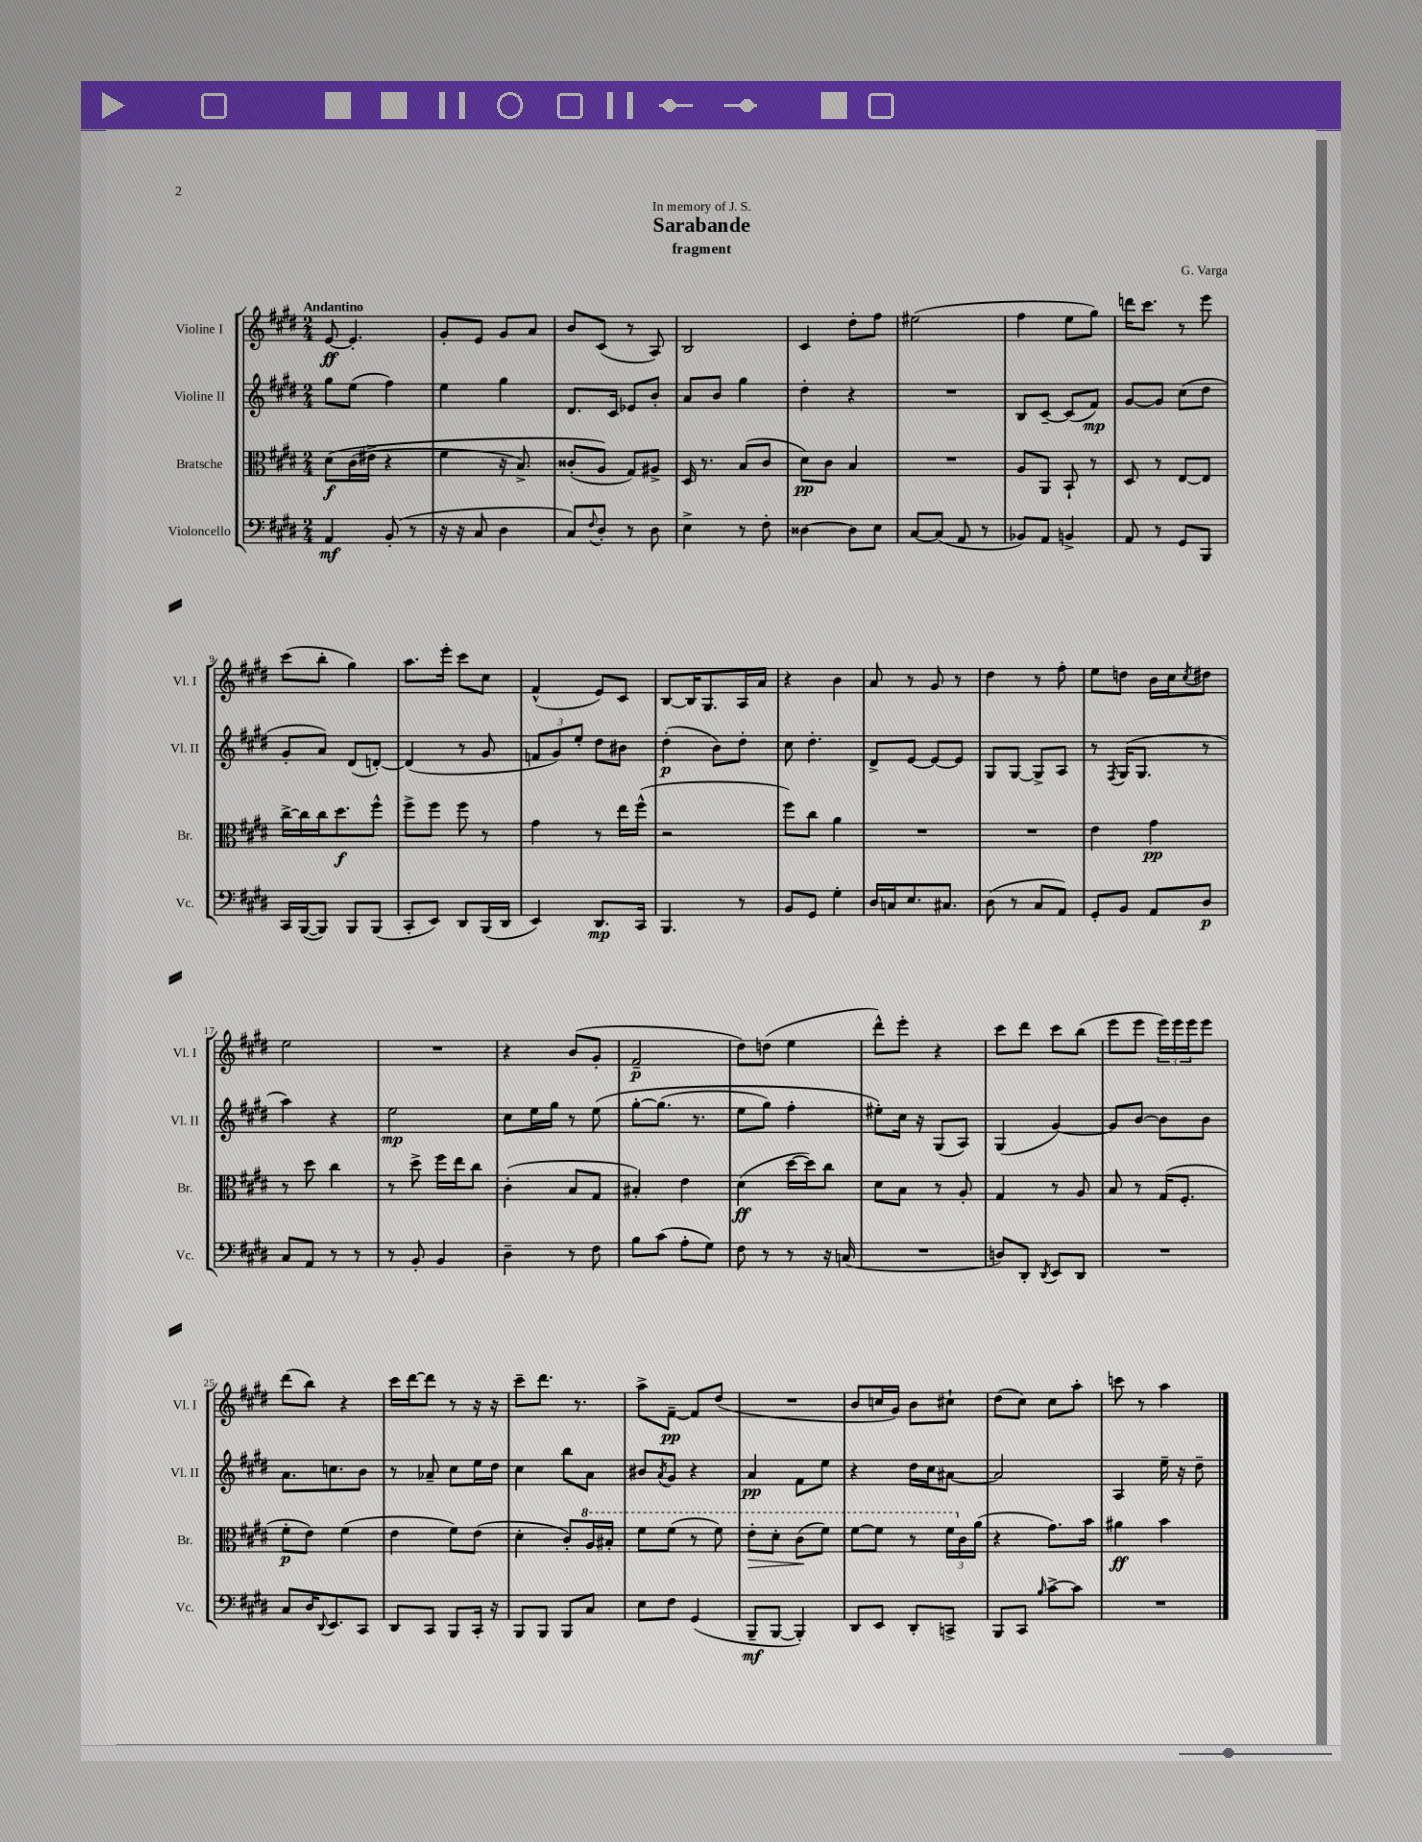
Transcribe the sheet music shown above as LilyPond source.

\header { title = "Sarabande" composer = "G. Varga" subtitle = "fragment" dedication = "In memory of J. S." }
<<
\new StaffGroup <<
\new Staff = "s0" \with { instrumentName = "Violine I" shortInstrumentName = "Vl. I" } {
    \clef treble \key e \major \numericTimeSignature \time 2/4 \tempo "Andantino"
    e'8~\ff e'4.-. |
    gis'8-. e'8 gis'8 a'8 |
    b'8 cis'8( r8 a8) |
    b2 |
    cis'4 dis''8-. fis''8 |
    eis''2( |
    fis''4 e''8 gis''8) |
    d'''16 cis'''8. r8 e'''8 |
    cis'''8( b''8-. gis''4) |
    a''8. e'''16-. cis'''8 cis''8 |
    fis'4-^( e'8) cis'8 |
    b8~ b16 gis8. a16 a'16 |
    r4 b'4 |
    a'8 r8 gis'8 r8 |
    dis''4 r8 fis''8-. |
    e''8 d''8 b'16 cis''16 \acciaccatura { cis''8 } dis''8 |
    e''2 |
    R2 |
    r4 b'8( gis'8-. |
    fis'2--\p |
    dis''8) d''8( e''4 |
    dis'''8-^) e'''8-. r4 |
    cis'''8 dis'''8 cis'''8 b''8( |
    e'''8 e'''8 \tuplet 3/2 { e'''16) e'''16 e'''16 } e'''8 |
    dis'''8( b''8) r4 |
    cis'''16 dis'''16~ dis'''8 r8 r16 r16 |
    cis'''8-- dis'''8. r8. |
    a''8-> fis'8~--\pp fis'8 dis''8( |
    R2 |
    b'8 c''16 gis'16) b'8 cis''8-! |
    dis''8( cis''8) cis''8 a''8-. |
    c'''8 r8 a''4 \bar "|." |
}
\new Staff = "s1" \with { instrumentName = "Violine II" shortInstrumentName = "Vl. II" } {
    \clef treble \key e \major \numericTimeSignature \time 2/4
    gis''8 e''8( fis''4) |
    e''4 gis''4 |
    dis'8. cis'16 ees'8 b'8-. |
    a'8 b'8 gis''4 |
    dis''4-. r4 |
    R2 |
    b8 cis'8~-- cis'8( fis'8\mp) |
    gis'8~ gis'8 cis''8( dis''8 |
    gis'8-. a'8) dis'8( d'8~-.) |
    d'4( r8 gis'8 |
    \tuplet 3/2 { f'8 gis'8) e''8-. } dis''8 bis'8 |
    dis''4-.\p( b'8) dis''8-. |
    cis''8 dis''4.-. |
    dis'8-> e'8~ e'8~ e'8 |
    gis8 gis8~ gis8-> a8 |
    r8 \acciaccatura { fis8 } gis16( gis8. r8 |
    a''4) r4 |
    e''2\mp |
    cis''8 e''16 gis''16 r8 e''8\( |
    gis''8~-. gis''8.( r8. |
    e''8 gis''8) fis''4-. |
    eis''8-.\) cis''16 r16 gis8( a8) |
    gis4( gis'4~) |
    gis'8 b'8~ b'8 b'8 |
    a'8. c''8. b'8 |
    r8 aes'8-- cis''8 e''16 dis''16 |
    cis''4 b''8 a'8 |
    bis'8 \acciaccatura { a'8 } gis'8 r4 |
    a'4\pp fis'8 e''8 |
    r4 dis''16 cis''16 ais'8~ |
    ais'2 |
    a4 e''16-- r16 dis''8-- \bar "|." |
}
\new Staff = "s2" \with { instrumentName = "Bratsche" shortInstrumentName = "Br." } {
    \clef alto \key e \major \numericTimeSignature \time 2/4
    dis'8\f\( cis'16( eis'16-> r4 |
    fis'4 r16 b8.->) |
    cisis'8-.( a8\) gis8) ais8-> |
    dis16 r8. b8( cis'8 |
    dis'8\pp) cis'8 b4 |
    R2 |
    a8 a,8 b,8-! r8 |
    dis8 r8 e8~ e8 |
    cis''16~-> cis''16 cis''16 dis''8.\f fis''8-^ |
    fis''8-> fis''8 fis''8 r8 |
    gis'4 r8 e''16 fis''16-^( |
    r2 |
    fis''8) cis''8 a'4 |
    R2 |
    R2 |
    e'4 gis'4\pp |
    r8 dis''8 cis''4 |
    r8 dis''8-> fis''16 e''16 cis''8 |
    cis'4-.( b8 gis8 |
    bis4-.) e'4 |
    dis'4\ff( dis''16~ dis''16) cis''8 |
    dis'8 b8 r8 a8-. |
    gis4 r8 a8 |
    b8 r8 gis16( fis8.-. |
    fis'8-.\p e'8) fis'4( |
    e'4 fis'8) e'8( |
    dis'4-. cis'8-.) \ottava #1 a'16 bis'16-. |
    fis''8 fis''8( r8 fis''8) |
    e''8-.\> dis''8-. cis''8\!( fis''8) |
    fis''8~ fis''8 r8 \tuplet 3/2 { fis''16 \ottava #0 cis'16 a'16( } |
    r4 gis'8.) b'16 |
    ais'4\ff b'4 \bar "|." |
}
\new Staff = "s3" \with { instrumentName = "Violoncello" shortInstrumentName = "Vc." } {
    \clef bass \key e \major \numericTimeSignature \time 2/4
    a,4\mf b,8-.( r8 |
    r16 r16 cis8 dis4 |
    cis8) \appoggiatura { fis8 } dis8-. r8 dis8 |
    e4-> r8 fis8-. |
    disis4~ disis8 e8 |
    cis8~ cis8( a,8 r8 |
    bes,8) a,8 b,4-> |
    a,8 r8 gis,8 b,,8 |
    cis,16 b,,16~( b,,8) b,,8 b,,8( |
    cis,8-. e,8) dis,8 b,,16( dis,16 |
    e,4) dis,8.\mp cis,16 |
    b,,4. r8 |
    b,8 gis,8 gis4-. |
    dis16 c16 e8. cis8. |
    dis8( r8 cis8 a,8) |
    gis,8-. b,8 a,8 dis8\p |
    cis8 a,8 r8 r8 |
    r8 b,8-. b,4 |
    dis4-- r8 fis8 |
    b8 cis'8( a8-. gis8) |
    fis8 r8 r8 r16 c16( |
    R2 |
    d8) dis,8-. \acciaccatura { dis,8 } e,8 dis,8 |
    R2 |
    cis8 dis16 \appoggiatura { dis,8 } e,8. cis,8 |
    dis,8 cis,8 b,,8 cis,16-. r16 |
    b,,8 b,,8 b,,8 cis8 |
    e8 fis8 gis,4( |
    b,,8--\mf b,,8~ b,,4-.) |
    dis,8 e,8 dis,8-. c,8-> |
    b,,8 cis,8 \grace { b16 } cis'8~-> cis'8 |
    R2 \bar "|." |
}
>>
>>
